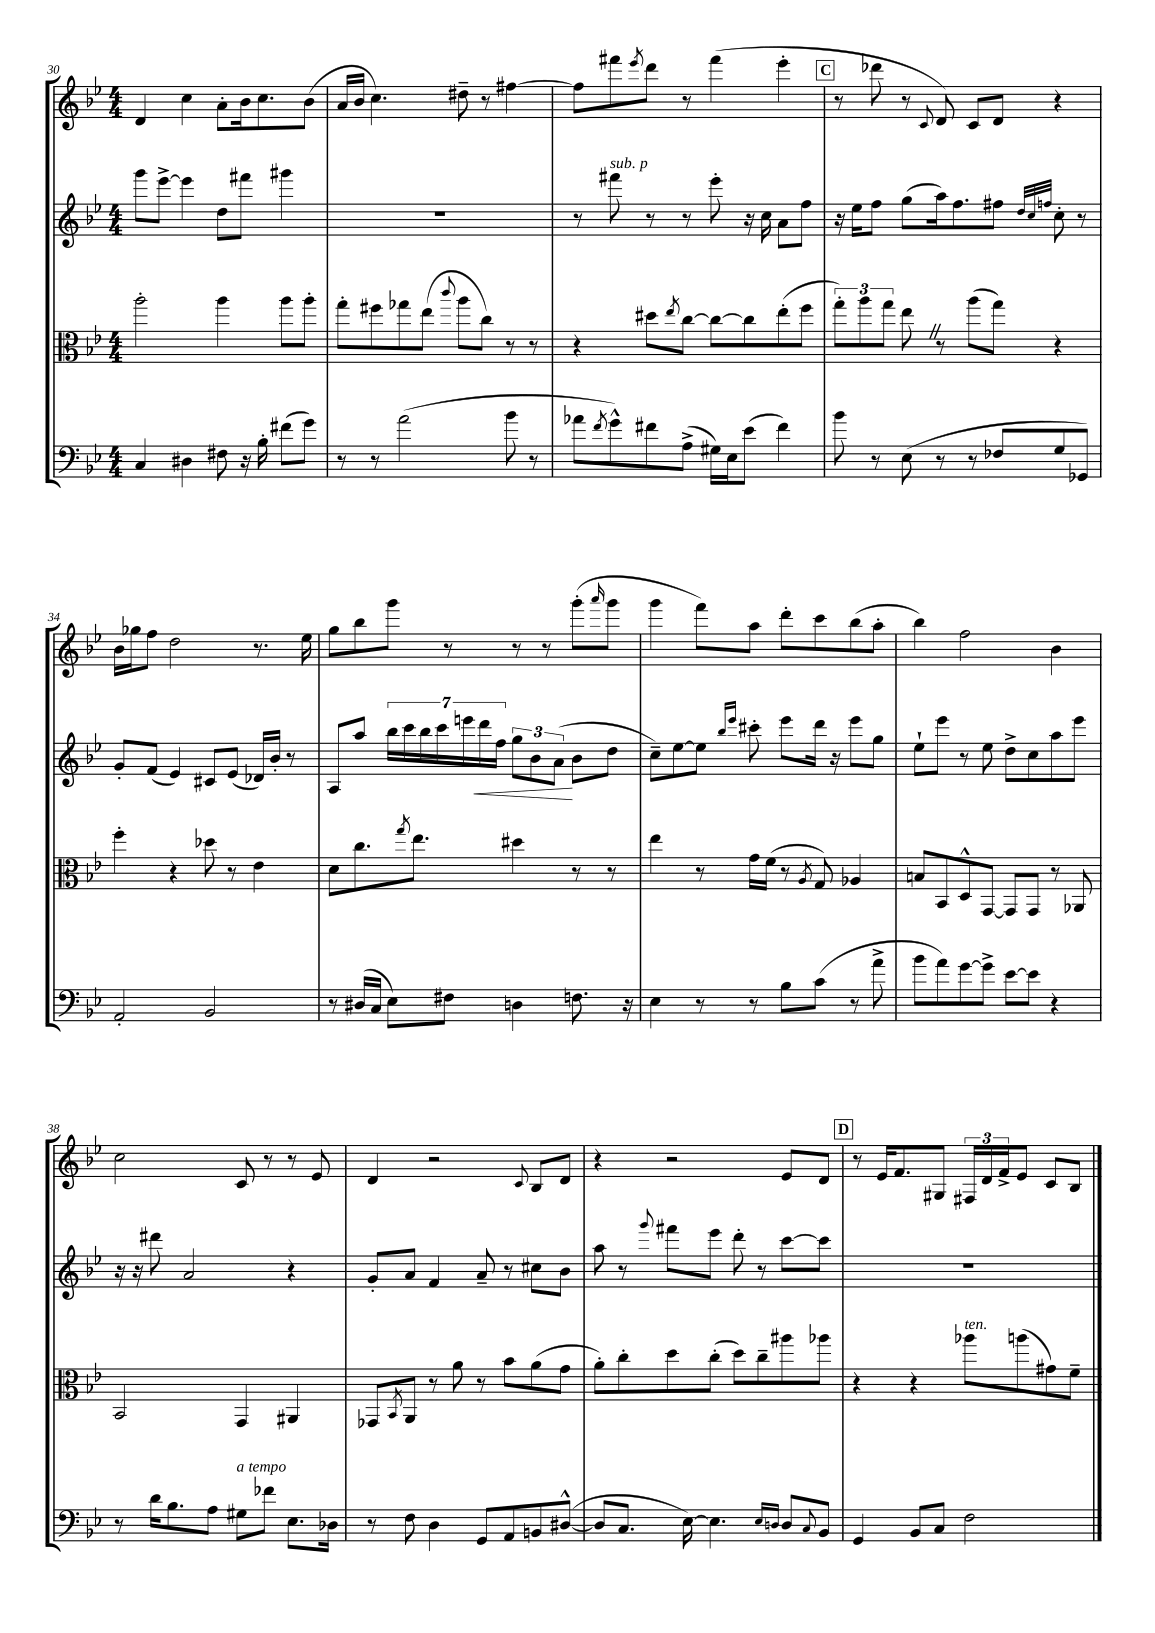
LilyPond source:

<<
\new StaffGroup <<
\new Staff = "s0" {
    \clef treble \key bes \major \numericTimeSignature \time 4/4
    d'4 c''4 a'8-. bes'16 c''8. bes'8( |
    a'16 bes'16 c''4.) dis''8-- r8 fis''4~ |
    fis''8 fis'''8 \acciaccatura { ees'''8 } d'''8 r8 fis'''4( ees'''4-. |
    \mark \markup { \box "C" } r8 des'''8 r8 \appoggiatura { c'8 } d'8) c'8 d'8 r4 |
    bes'16 ges''16 f''8 d''2 r8. ees''16 |
    g''8 bes''8 g'''8 r8 r8 r8 g'''8-.( \grace { a'''16 } g'''8 |
    g'''4 f'''8) a''8 d'''8-. c'''8 bes''8( a''8-. |
    bes''4) f''2 bes'4 |
    c''2 c'8 r8 r8 ees'8 |
    d'4 r2 \appoggiatura { c'8 } bes8 d'8 |
    r4 r2 ees'8 d'8 |
    \mark \markup { \box "D" } r8 ees'16 f'8. gis8 \tuplet 3/2 { fis16 d'16 f'16-> } ees'8 c'8 bes8 \bar "|." |
}
\new Staff = "s1" {
    \clef treble \key bes \major \numericTimeSignature \time 4/4
    g'''8 ees'''8~-> ees'''4 d''8 fis'''8 gis'''4 |
    R1 |
    r8 fis'''8^\markup { \italic "sub. p" } r8 r8 ees'''8-. r16 c''16 a'8 f''8 |
    \mark \markup { \box "C" } r16 ees''16 f''8 g''8( a''16) f''8. fis''8 \grace { d''32 c''32 f''32 } c''8-. r8 |
    g'8-. f'8( ees'4) cis'8 ees'8( des'16) bes'16-. r8 |
    a8 a''8 \tuplet 7/4 { bes''16 c'''16 bes''16 c'''16 e'''16 d'''16\< f''16 } \tuplet 3/2 { g''8 bes'8 a'8\!( } bes'8 d''8 |
    c''8--) ees''8~ ees''8 \grace { bes''16 ees'''16 } cis'''8-. ees'''8 d'''16 r16 ees'''8 g''8 |
    ees''8-! ees'''8 r8 ees''8 d''8-> c''8 a''8 ees'''8 |
    r16 r16 dis'''8 a'2 r4 |
    g'8-. a'8 f'4 a'8-- r8 cis''8 bes'8 |
    a''8 r8 \appoggiatura { g'''8 } fis'''8 ees'''8 d'''8-. r8 c'''8~ c'''8 |
    \mark \markup { \box "D" } R1 \bar "|." |
}
\new Staff = "s2" {
    \clef alto \key bes \major \numericTimeSignature \time 4/4
    a''2-. a''4 a''8 a''8-. |
    g''8-. fis''8 ges''8 ees''8( \appoggiatura { c'''8 } a''8 c''8) r8 r8 |
    r4 dis''8 \acciaccatura { ees''8 } c''8~ c''8~ c''8 ees''8-.( f''8 |
    \mark \markup { \box "C" } \tuplet 3/2 { g''8-.) a''8 g''8 } ees''8 \once \override BreathingSign.text = \markup { \musicglyph "scripts.caesura.straight" } \breathe r8 a''8( g''8) r4 |
    f''4-. r4 des''8 r8 ees'4 |
    d'8 c''8. \acciaccatura { g''8 } ees''8. dis''4 r8 r8 |
    ees''4 r8 g'16 f'16( r8 \acciaccatura { a8 } g8) aes4 |
    b8 bes,8 d8-^ g,8~ g,8 g,8 r8 aes,8 |
    bes,2 g,4 ais,4 |
    ges,8 \acciaccatura { bes,8 } a,8 r8 a'8 r8 bes'8 a'8( g'8 |
    a'8-.) c''8-. d''8 c''8-.( d''8) c''8-- ais''8 aes''8 |
    \mark \markup { \box "D" } r4 r4 aes''8^\markup { \italic "ten." } a''8( gis'8) f'8-- \bar "|." |
}
\new Staff = "s3" {
    \clef bass \key bes \major \numericTimeSignature \time 4/4
    c4 dis4 fis8 r16 bes16-. fis'8( g'8) |
    r8 r8 a'2( bes'8 r8 |
    aes'8 \acciaccatura { f'8 } g'8-^) fis'8 a8->( gis16) ees16 ees'8( fis'4) |
    \mark \markup { \box "C" } bes'8 r8 ees8( r8 r8 fes8 g8 ges,8) |
    a,2-. bes,2 |
    r8 dis16( c16 ees8) fis8 d4 f8. r16 |
    ees4 r8 r8 bes8 c'8( r8 a'8-> |
    bes'8 a'8) g'8~ g'8-> ees'8~ ees'8 r4 |
    r8 d'16 bes8. a8 gis8^\markup { \italic "a tempo" } fes'8 ees8. des16 |
    r8 f8 d4 g,8 a,8 b,8 dis8~-^( |
    dis8 c8. ees16~) ees4. \grace { ees16 d16 } d8 \appoggiatura { c8 } bes,8 |
    \mark \markup { \box "D" } g,4 bes,8 c8 f2 \bar "|." |
}
>>
>>
\layout { \context { \Score currentBarNumber = #30 } }
